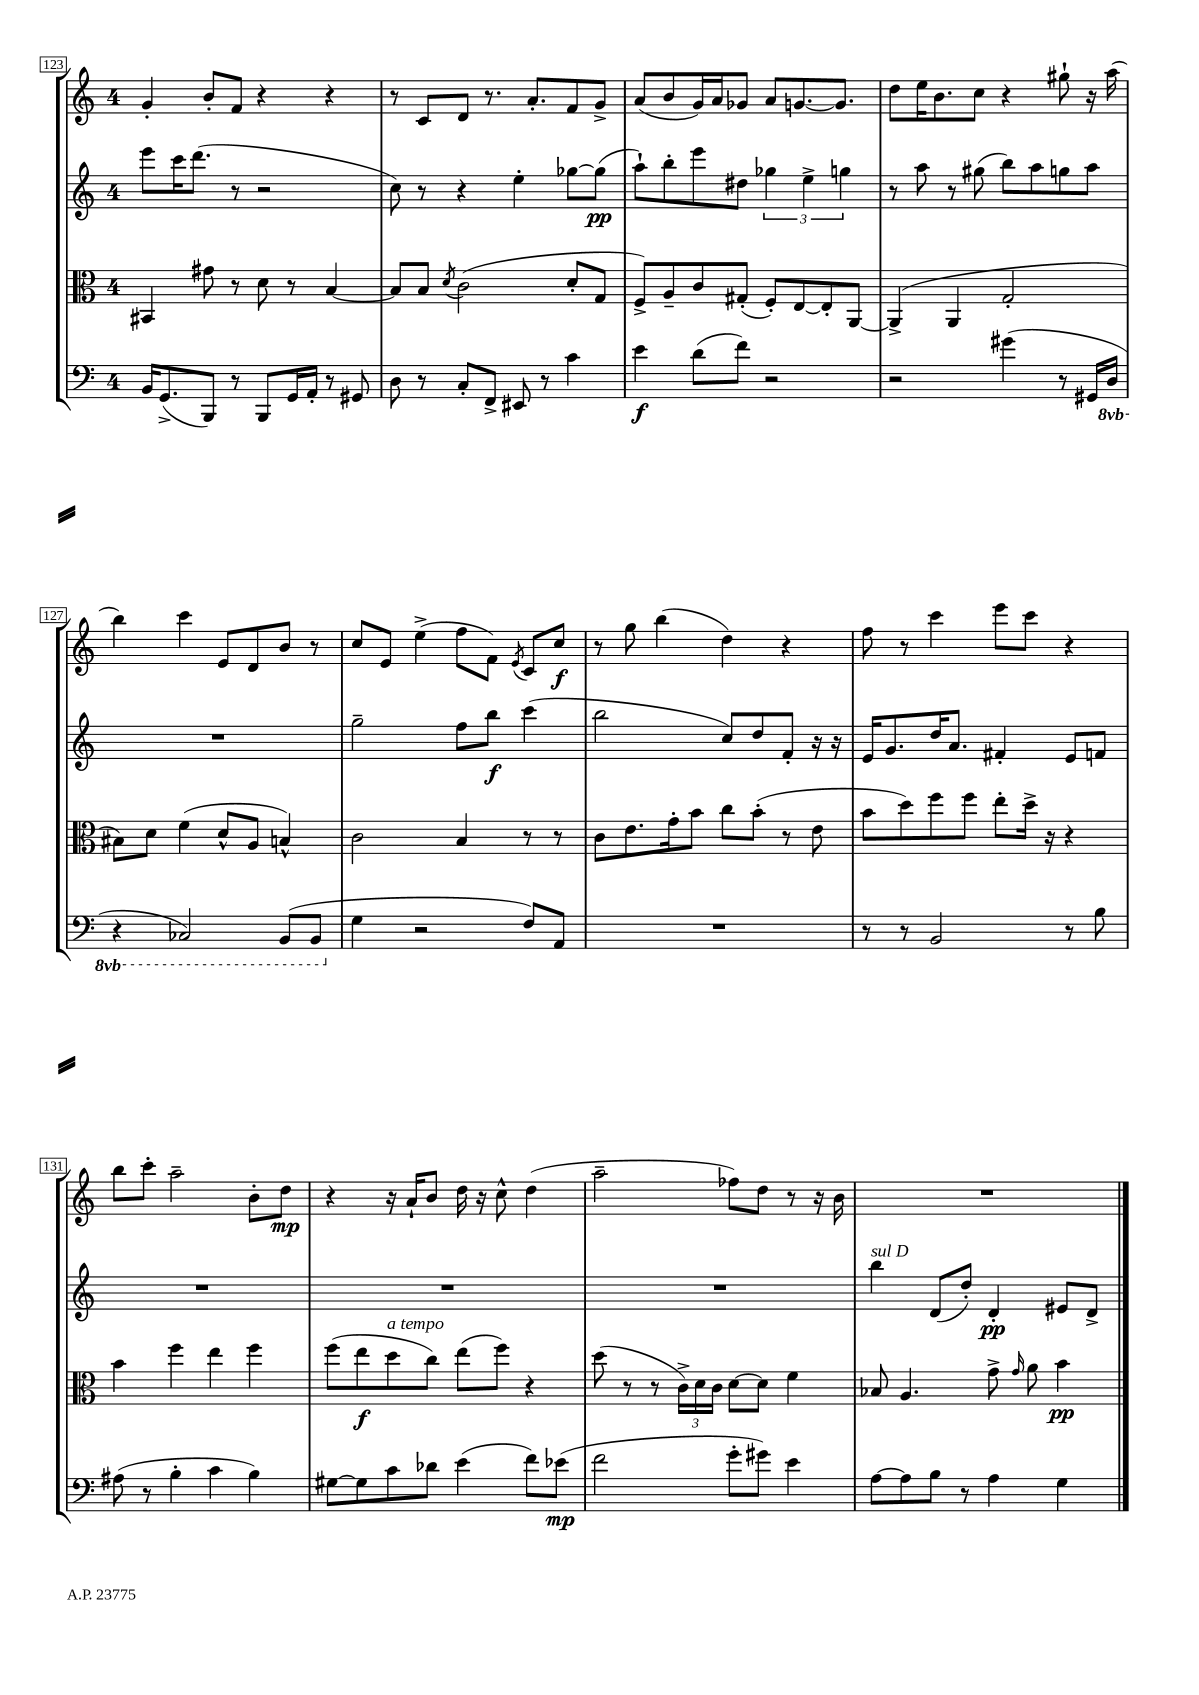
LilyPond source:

<<
\new StaffGroup <<
\new Staff = "s0" {
    \clef treble \key c \major \once \override Staff.TimeSignature.style = #'single-digit \time 4/4
    \autoBeamOff g'4-. b'8[-. f'8] r4 r4 |
    r8 c'8[ d'8] r8. a'8.[-. f'8 g'8]-> |
    a'8[( b'8 g'16) a'16 ges'8] a'8[ g'8.~ g'8.] |
    d''8[ e''16 b'8. c''8] r4 gis''8-! r16 a''16( |
    b''4) c'''4 e'8[ d'8 b'8] r8 |
    c''8[ e'8] e''4->( f''8[ f'8]) \acciaccatura { e'8 } c'8[ c''8]\f |
    r8 g''8 b''4( d''4) r4 |
    f''8 r8 c'''4 e'''8[ c'''8] r4 |
    b''8[ c'''8]-. a''2-- b'8[-. d''8]\mp |
    r4 r16 a'16[-! b'8] d''16 r16 c''8-^ d''4( |
    a''2-- fes''8[) d''8] r8 r16 b'16 |
    R1 \bar "|." |
}
\new Staff = "s1" {
    \clef treble \key c \major \once \override Staff.TimeSignature.style = #'single-digit \time 4/4
    \autoBeamOff e'''8[ c'''16 d'''8.]( r8 r2 |
    c''8) r8 r4 e''4-. ges''8[~ ges''8]\pp( |
    a''8[-!) b''8-. e'''8 dis''8] \tuplet 3/2 { ges''4 e''4-> g''4 } |
    r8 a''8 r8 gis''8( b''8[) a''8 g''8 a''8] |
    R1 |
    g''2-- f''8[ b''8]\f c'''4( |
    b''2 c''8[) d''8 f'8]-. r16 r16 |
    e'16[ g'8. d''16 a'8.] fis'4-. e'8[ f'8] |
    R1 |
    R1 |
    R1 |
    b''4^\markup { \italic "sul D" } d'8[( d''8]-.) d'4-.\pp eis'8[ d'8]-> \bar "|." |
}
\new Staff = "s2" {
    \clef alto \key c \major \once \override Staff.TimeSignature.style = #'single-digit \time 4/4
    \autoBeamOff bis,4 gis'8 r8 d'8 r8 b4~ |
    b8[ b8] \acciaccatura { d'8 } c'2( d'8[-. g8] |
    f8[->) a8-- c'8 gis8]-.( f8[-.) e8~ e8-. a,8]~ |
    a,4->( a,4 g2-. |
    bis8[) d'8] f'4( d'8[-^ a8] b4-^) |
    c'2 b4 r8 r8 |
    c'8[ e'8. g'16-. b'8] c''8[ b'8]-.( r8 e'8 |
    b'8[ d''8) f''8 f''8] e''8[-. d''16]-> r16 r4 |
    b'4 f''4 e''4 f''4 |
    f''8[( e''8\f d''8^\markup { \italic "a tempo" } c''8]) e''8[( f''8]) r4 |
    d''8( r8 r8 \tuplet 3/2 { c'16[->) d'16 c'16] } d'8[~ d'8] f'4 |
    bes8 a4. g'8-> \grace { g'16 } a'8 b'4\pp \bar "|." |
}
\new Staff = "s3" {
    \clef bass \key c \major \once \override Staff.TimeSignature.style = #'single-digit \time 4/4 \set Staff.ottavationMarkups = #ottavation-simple-ordinals
    \autoBeamOff b,16[ g,8.->( b,,8]) r8 b,,8[ g,16 a,16]-. r8 gis,8 |
    d8 r8 c8[-. f,8]-> eis,8 r8 c'4 |
    e'4\f d'8[( f'8]) r2 |
    r2 gis'4( r8 gis,16[ \ottava #-1 d,16] |
    r4 ces,2) b,,8[( b,,8] \ottava #0 |
    g4 r2 f8[) a,8] |
    R1 |
    r8 r8 b,2 r8 b8 |
    ais8( r8 b4-. c'4 b4) |
    gis8[~ gis8 c'8 des'8] e'4( f'8[) ees'8]\mp( |
    f'2 g'8[-. gis'8]) e'4 |
    a8[~ a8 b8] r8 a4 g4 \bar "|." |
}
>>
>>
\layout { \context { \Score currentBarNumber = #123 \override BarNumber.stencil = #(make-stencil-boxer 0.1 0.3 ly:text-interface::print) } }
